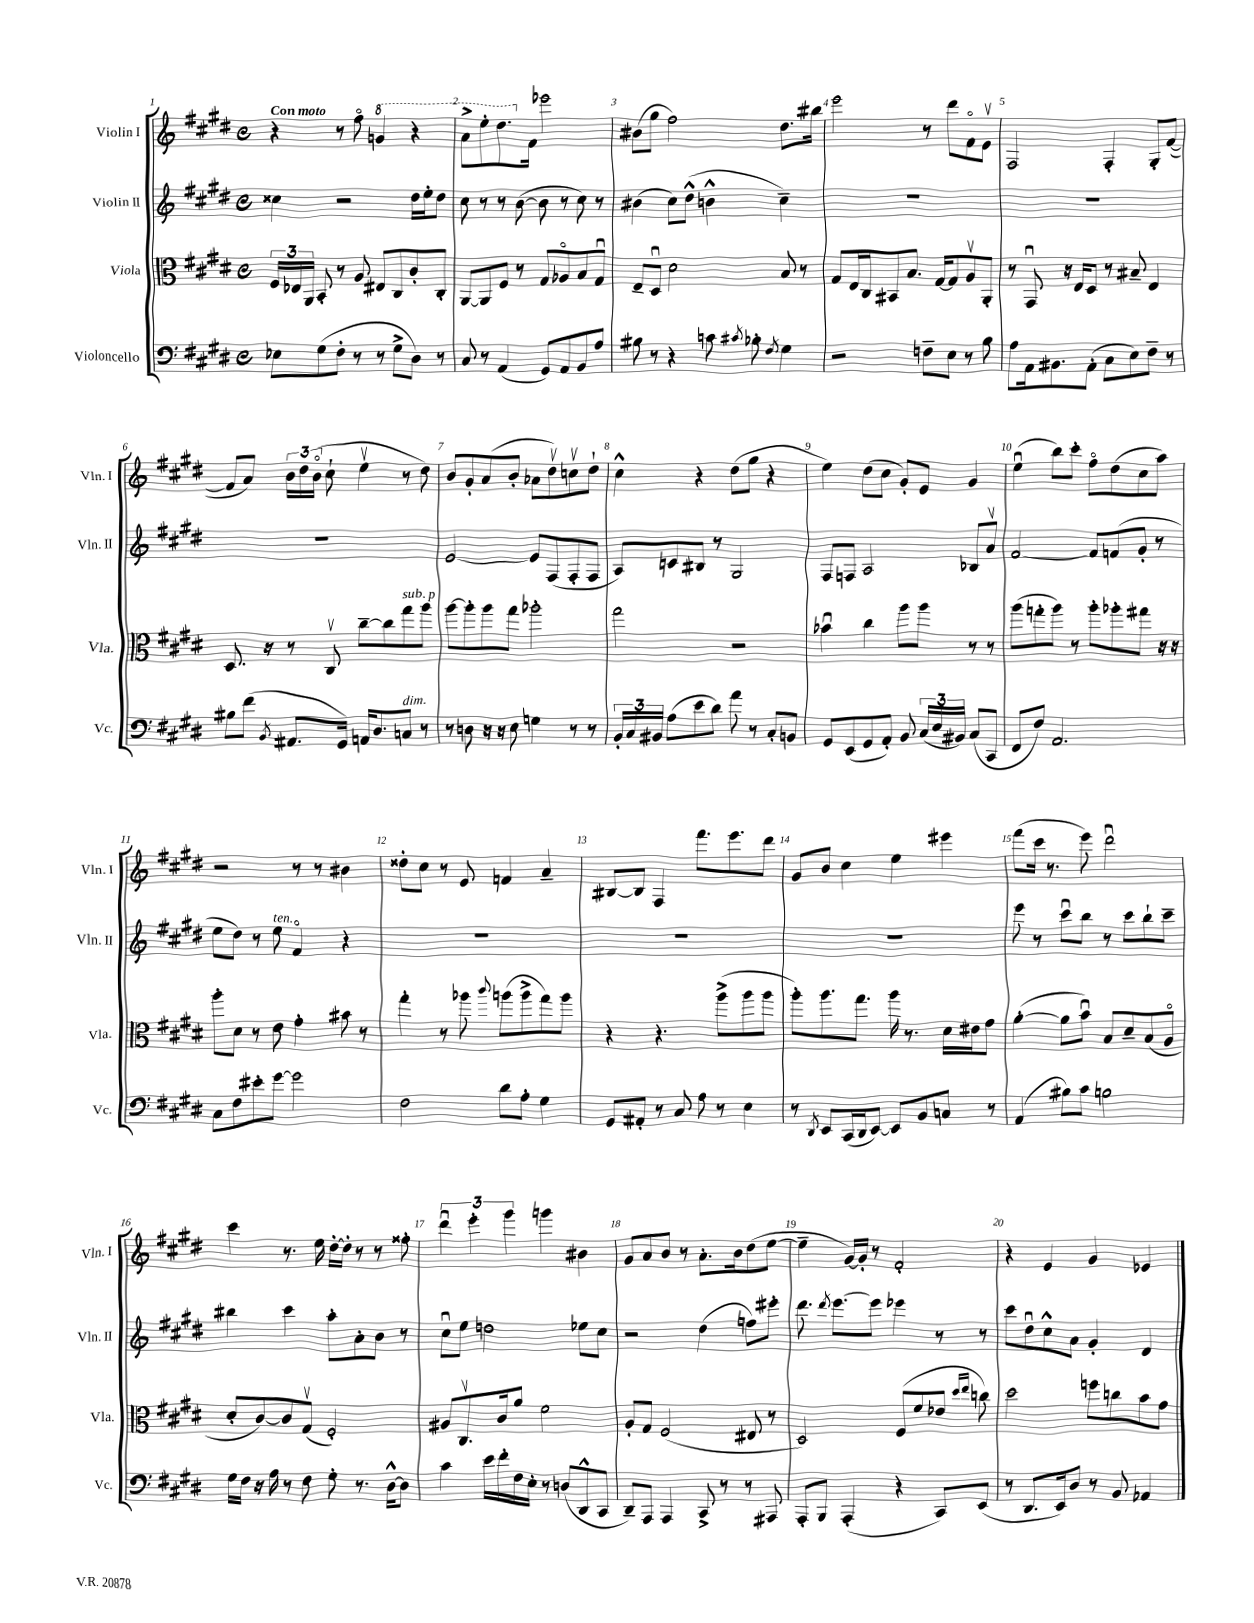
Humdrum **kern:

**kern	**kern	**kern	**kern
*part4	*part3	*part2	*part1
*staff4	*staff3	*staff2	*staff1
*I"Violoncello	*I"Viola	*I"Violin II	*I"Violin I
*I'Vc.	*I'Vla.	*I'Vln. II	*I'Vln. I
*clefF4	*clefC3	*clefG2	*clefG2
*k[f#c#g#d#]	*k[f#c#g#d#]	*k[f#c#g#d#]	*k[f#c#g#d#]
*M4/4	*M4/4	*M4/4	*M4/4
*met(c)	*met(c)	*met(c)	*met(c)
=1	=1	=1	=1
!	!	!	!LO:TX:a:B:t=Con moto
8E-X\L	24F#/LL	4cc##X\	4r
.	24E-X/	.	.
.	24AA/JJ	.	.
(8G#\	8BB'/	.	.
8F#'\J	8r	2r	8r
8r	8A/	.	8ff#\
*	*	*	*8va
8r	8E#X/L	.	4ggn/
8G#^\L	8C#/	.	.
8D#\J)	8c#'/	16dd#\LL	4r
.	.	16ee'\J	.
8r	8C#'/J	8dd#\J	.
=2	=2	=2	=2
8C#/	[8AA/L	8cc#\	8aa^\L
8r	8AA/]	8r	8eee'\
(4AA/	8F#/J	8r	8.ddd#\
.	8r	([8b\	.
*	*	*	*X8va
.	.	.	16f#\Jk
8GG#/L)	8G#/L	8b\]	2eee-X\
8AA/	8A-X/	8r	.
8BB/	8B/	8cc#\)	.
8A/J	8G#u/J	8r	.
=3	=3	=3	=3
8B#X\	8E~/L	(4b#X\	(8b#X\L
8r	8D#u/J	.	8gg#\J
4r	2d#\	8cc#\L)	2ff#\)
.	.	(8dd#^^\J	.
8cn\	.	4bn^^\	.
8qc#X/	.	.	.
8B-X'\	.	.	.
8qF#/	.	.	.
4G#\	8B/	4cc#~\)	8.dd#\L
.	8r	.	.
.	.	.	16bb#X\Jk
=4	=4	=4	=4
2r	8G#/L	1r	2eee\
.	16E/L	.	.
.	16C#/J	.	.
.	8BB#X/	.	.
.	8.B/J	.	.
8Fn~\L	.	.	8r
.	[16G#/KL	.	.
8E\J	8G#/]	.	8ddd#\L
8r	8Av/	.	8f#\
8B\	8AA'/J	.	8ev\J
=5	=5	=5	=5
8A\L	8r	1r	2F#/
16AA\k	8GG#u/	.	.
8.BB#X\	.	.	.
.	16r	.	.
.	16E/KL	.	.
(8AA'\J	8D#/J	.	.
8C#\L	8r	.	4F#'/
8E\)	8B#X~/	.	.
8F#~\J	4E/	.	8G#'/L
8r	.	.	([8f#/J
!!LO:LB:g=z
=6	=6	=6	=6
8B#X\L	8.D#/	1r	8f#/L]
(8f#\J	.	.	8a/J)
.	16r	.	.
8qBB/	.	.	.
8.AA#X/L	8r	.	24b\LL
.	.	.	24dd#\
.	.	.	(24b\JJ
.	8C#v/	.	8cc#`\
16GG#/Jk)	.	.	.
16AAn/KL	[8cc#~\L	.	4eev\
8.D#/	.	.	.
.	8cc#\]	.	.
!	!LO:TX:a:i:t=sub. p	!	!
!LO:TX:a:i:t=dim.	!	!	!
8Cn/J	8gg#\	.	8r
8r	8aa\J	.	8dd#\)
=7	=7	=7	=7
8r	[8aa\L	[2e/	8b/L
8Dn\	8aa'\]	.	8g#'/
16r	8aa\	.	(8a/
16r	.	.	.
8E\	8gg#\J	.	8b'/J
4Gn\	2aa-X'\	8e/L]	8a-X\L
.	.	(8F#/	8dd#v\)
8r	.	8F#'/	8ccnv\
8r	.	8F#/J	8dd#`\J
=8	=8	=8	=8
24BB'/LL	2gg#\	8A/L)	4cc#^^\
24C#/	.	.	.
24BB#X/JJ	.	.	.
(8A\L	.	8cn/	.
8e\	.	8B#X/J	4r
8d#\J)	.	8r	.
8a\	2r	2G#/	(8dd#\L
8r	.	.	8gg#\J
8C#'/L	.	.	4r
8BBn/J	.	.	.
=9	=9	=9	=9
8GG#/L	4b-Xu\	8F#/L	4ee\)
(8EE/	.	8Fn/J	.
8GG#/	4cc#\	2A/	(8dd#\L
8AA'/J)	.	.	8cc#\J
8BB/	8aa\L	.	8g#'/L)
(24C#/LL	8aa\J	.	8e/J
24E/	.	.	.
24BB#X/JJ)	.	.	.
(8C#/L	8r	8B-X/L	4g#/
8CC#/J	8r	8av/J	.
=10	=10	=10	=10
8FF#/L	(8aa\L	[2f#/	(4eeu\
8F#/J)	8ggn'\	.	.
2.AA/	8aa\J)	.	8bb\L)
.	8r	.	8ccc#'\J
.	8aa'\L	8f#/L]	8ff#\L
.	8aa-X'\	(8fn/	(8dd#\
.	8gg#X\J	8g#'/J	8cc#\
.	16r	8r	8aa\J)
.	16r	.	.
!!LO:LB:g=z
=11	=11	=11	=11
8C#\L	8aa'\L	8ee\L	2r
8F#\	8d#\J	8dd#\J)	.
8e#X'\	8r	8r	.
!	!	!LO:TX:a:i:t=ten.	!
[8g#\J	8e\	8ee\	.
2g#\]	4g#'\	4f#/	8r
.	.	.	8r
.	8b#X\	4r	4b#X\
.	8r	.	.
=12	=12	=12	=12
2F#\	4gg#'\	1r	8dd##X'\L
.	.	.	8cc#\J
.	8r	.	8r
.	8aa-X\	.	8e/
.	8qqccc#/	.	.
8d#\L	(8aan\L	.	4fn/
8A'\J	8aa^\	.	.
4G#\	8gg#\)	.	4a~/
.	8aa\J	.	.
=13	=13	=13	=13
8GG#/L	4r	1r	[8B#X/L
8AA#X'/J	.	.	8B#/J]
8r	4.r	.	4F#/
8C#/	.	.	.
8A\	.	.	8.fff#\L
8r	(8aa^\L	.	.
.	.	.	8.eee\
4E\	8aa\	.	.
.	8aa\J	.	8ddd#\J
=14	=14	=14	=14
8r	8aa'\L)	1r	8g#/L
8qDD#/	.	.	.
8EE/L	8.aa\	.	8b/J
(16CC#/L	.	.	4cc#\
16DD#/J	8.gg#\J	.	.
[8EE/J)	.	.	.
8EE/L]	16aa\	.	4ee\
.	8.r	.	.
8BB/	.	.	.
8Cn/J	16d#\LL	.	4eee#X\
.	16e#X\J	.	.
8r	8g#\J	.	.
=15	=15	=15	=15
(4AA/	([4a'\	8eee\	(8fff#\L
.	.	8r	16ccc#\Jk
.	.	.	8.r
8B#X\L)	8a\L]	8ccc#u\L	.
8c#\J	8bu\J)	8bb\J	8eee\)
2Bn\	8B/L	8r	2ddd#u\
.	8d#~/	8ccc#\L	.
.	(8B/	8bb`\	.
.	8A/J	8ccc#~\J	.
!!LO:LB:g=z
=16	=16	=16	=16
16G#\LL	8d#'/L	4bb#X\	4ccc#\
16F#\JJ	.	.	.
16r	[8c#/)	.	.
16A\	.	.	.
8r	8c#/]	4ccc#\	8.r
8F#\	(8G#v/J	.	.
.	.	.	16ee\
8G#'\	2F#'/)	8aa'\L	[16dd#'\LL
.	.	.	16dd#'\JJ]
8.r	.	8a'\	8r
.	.	8b\J	8r
[16D#^^\KL	.	.	.
8D#\J]	.	8r	8ff##X'\
=17	=17	=17	=17
4c#\	8A#X/L	8cc#u\L	6ddd#u\
.	8.C#v/	8ee\J	.
.	.	.	6eee'\
16e\LL	.	2ddn\	.
16f#'\	16c#/k	.	.
.	.	.	6ggg#\
16F#\	8a/J	.	.
16E'\JJ	.	.	.
8r	2f#\	.	4gggn\
(8Dn/L	.	.	.
8DD#^^/	.	8ee-X\L	4b#X\
8CC#/J	.	8cc#\J	.
=18	=18	=18	=18
8DD#~/L)	8A'/L	2r	8g#/L
8AAA/J	8G#/J	.	8a/
4AAA/	(2F#/	.	8b/J
.	.	.	8r
8CC#^/	.	(4dd#\	8.a'\L
8r	.	.	.
.	.	.	16b\k
8r	8E#X/	8ffn\L)	(8dd#\
8AAA#X/	8r	8eee#X'\J	[8ee\J
=19	=19	=19	=19
8AAA'/L	2D#/)	8.ddd#\	4ee~\]
8BBB/J	.	.	.
.	.	8qddd#/	.
.	.	[8.eee\L	.
(4AAA'/	.	.	[16g#/LL)
.	.	.	16g#'/JJ]
.	.	8eee\J]	8r
4r	(8F#/L	4eee-X\	2f#'/
.	8f#/	.	.
8CC#/L)	8e-X/J	8r	.
.	16qqdd#/LL	.	.
.	16qqee/JJ	.	.
(8EE/J	8ccn\)	8r	.
=20	=20	=20	=20
8r	2dd#\	8ccc#\L	4r
8.DD#/L	.	8dd#u\	.
.	.	8cc#^^\	4e/
16EE/k)	.	.	.
8D#/J	.	8a\J	.
8r	8ffn\L	4g#'/	4g#/
8BB/	8ccn\	.	.
4AA-X/	8b\	4d#/	4e-X/
.	8g#\J	.	.
==	==	==	==
*-	*-	*-	*-
